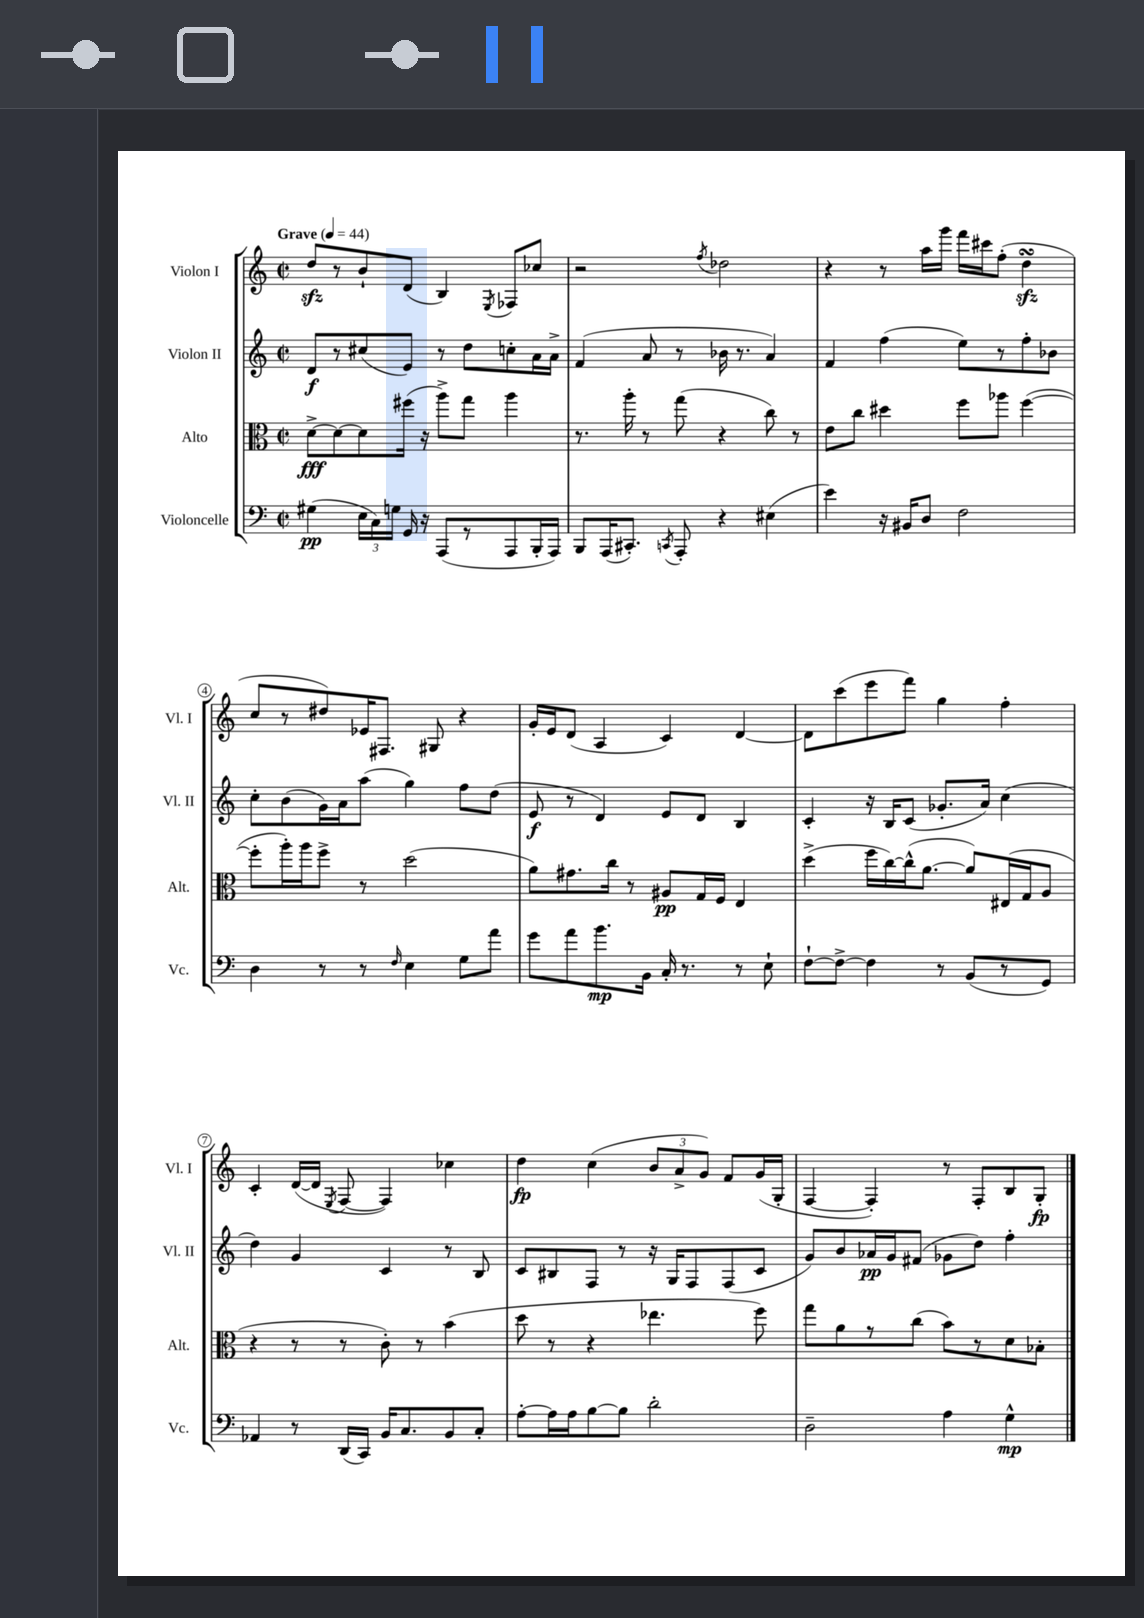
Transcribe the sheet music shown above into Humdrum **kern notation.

**kern	**dynam	**kern	**dynam	**kern	**dynam	**kern	**dynam
*part4	*part4	*part3	*part3	*part2	*part2	*part1	*part1
*staff4	*staff4	*staff3	*staff3	*staff2	*staff2	*staff1	*staff1
*I"Violoncelle	*	*I"Alto	*	*I"Violon II	*	*I"Violon I	*
*I'Vc.	*	*I'Alt.	*	*I'Vl. II	*	*I'Vl. I	*
*clefF4	*	*clefC3	*	*clefG2	*	*clefG2	*
*k[]	*	*k[]	*	*k[]	*	*k[]	*
*M2/2	*	*M2/2	*	*M2/2	*	*M2/2	*
*met(c|)	*	*met(c|)	*	*met(c|)	*	*met(c|)	*
*MM44	*	*MM44	*	*MM44	*	*MM44	*
=1	=1	=1	=1	=1	=1	=1	=1
!	!	!	!	!	!	!LO:TX:a:B:t=Grave	!
(4G#X\	pp	[8d^\L	fff	8d/L	f	8ddzz/L	.
.	.	8d\_	.	8r	.	8r	.
24E\LL	.	8d\]	.	(8cc#X/	.	8b`/	.
24C\)	.	.	.	.	.	.	.
24Gn\JJ	.	.	.	.	.	.	.
16GG/	.	(16ff#X\Jk	.	8e/J)	.	(8d/J	.
16r	.	16r	.	.	.	.	.
(8AAA/L	.	8aa^\L)	.	8r	.	4B/)	.
8r	.	8gg\J	.	8dd\L	.	.	.
.	.	.	.	.	.	8qE/	.
8AAA/	.	4aa\	.	8ccn'\	.	8F-X/L	.
16BBB'/L	.	.	.	16a\L	.	8cc-X/J	.
16AAA/JJ)	.	.	.	16a^\JJ	.	.	.
=2	=2	=2	=2	=2	=2	=2	=2
8BBB/L	.	8.r	.	(4f/	.	2r	.
(16AAA/K	.	.	.	.	.	.	.
8.CC#X'/J)	.	16aa'\	.	.	.	.	.
.	.	8r	.	8a/	.	.	.
8qCCn/	.	.	.	.	.	.	.
8AAA'/	.	(8gg\	.	8r	.	.	.
.	.	.	.	.	.	8qff/	.
4r	.	4r	.	16b-X\	.	2dd-X\	.
.	.	.	.	8.r	.	.	.
(4E#X\	.	8cc\)	.	4a/)	.	.	.
.	.	8r	.	.	.	.	.
=3	=3	=3	=3	=3	=3	=3	=3
4e\)	.	8e\L	.	4f/	.	4r	.
.	.	8cc\J	.	.	.	.	.
16r	.	4dd#X\	.	(4ff\	.	8r	.
16BB#X/KL	.	.	.	.	.	.	.
8D/J	.	.	.	.	.	16aa\LL	.
.	.	.	.	.	.	16ggg\JJ	.
2F\	.	8ff\L	.	8ee\L)	.	16fff\LL	.
.	.	.	.	.	.	16ccc#X\J	.
.	.	8aa-X\J	.	8r	.	(8ff'\J	.
.	.	([4ff\	.	8ff'\	.	4ddzzsSSS\	.
.	.	.	.	8b-X\J	.	.	.
!!LO:LB:g=z
=4	=4	=4	=4	=4	=4	=4	=4
4D\	.	8ff'\L]	.	8cc'\L	.	8cc/L	.
.	.	16aa'\L)	.	(8b\	.	8r	.
.	.	16aa\J	.	.	.	.	.
8r	.	8ff^\J	.	16g\L)	.	8dd#X/)	.
.	.	.	.	16a\J	.	.	.
8r	.	8r	.	(8aa\J	.	16e-X/K	.
.	.	.	.	.	.	8.F#X/J	.
16qqF/	.	.	.	.	.	.	.
4E\	.	(2dd\	.	4gg\)	.	.	.
.	.	.	.	.	.	8G#X/	.
8G\L	.	.	.	8ff\L	.	4r	.
8a\J	.	.	.	(8dd\J	.	.	.
=5	=5	=5	=5	=5	=5	=5	=5
8g\L	.	8a\L)	.	8e/	f	16g'/LL	.
.	.	.	.	.	.	16e/J	.
8a\	.	8.g#X\	.	8r	.	(8d/J	.
8.b\	mp	.	.	4d/)	.	4A/	.
.	.	16cc\Jk	.	.	.	.	.
.	.	8r	.	.	.	.	.
16BB\Jk	.	.	.	.	.	.	.
16C'/	.	8A#X/L	pp	8e/L	.	4c/)	.
8.r	.	.	.	.	.	.	.
.	.	16G/L	.	8d/J	.	.	.
.	.	16F/JJ	.	.	.	.	.
8r	.	4E/	.	4B/	.	[4d/	.
8E`\	.	.	.	.	.	.	.
=6	=6	=6	=6	=6	=6	=6	=6
[8F`\L	.	(4dd^\	.	4c'/	.	8d\L]	.
8F^\J_	.	.	.	.	.	(8ccc\	.
4F\]	.	16ff\LL	.	16r	.	8eee\	.
.	.	[16cc\)	.	16B/KL	.	.	.
.	.	(16cc^^\J]	.	(8c/J	.	8fff\J)	.
.	.	[8.a\J	.	.	.	.	.
8r	.	.	.	8.g-X'/L	.	4gg\	.
(8BB/L	.	8a/L])	.	.	.	.	.
.	.	.	.	16a/Jk)	.	.	.
8r	.	(16E#X/L	.	(4cc\	.	4ff'\	.
.	.	16G/J	.	.	.	.	.
8GG/J)	.	8A/J	.	.	.	.	.
!!LO:LB:g=z
=7	=7	=7	=7	=7	=7	=7	=7
4AA-X/	.	4r	.	4dd\)	.	4c'/	.
8r	.	8r	.	4g/	.	([16d/LL	.
.	.	.	.	.	.	16d/JJ]	.
.	.	.	.	.	.	8qE/	.
(16DD/LL	.	8r	.	.	.	[8F/	.
16CC/JJ)	.	.	.	.	.	.	.
16BB/KL	.	8c'\)	.	4c/	.	4F/])	.
8.C/	.	.	.	.	.	.	.
.	.	8r	.	.	.	.	.
8BB/	.	(4b\	.	8r	.	4cc-X\	.
8C'/J	.	.	.	8B/	.	.	.
=8	=8	=8	=8	=8	=8	=8	=8
[8A'\L	.	8dd\	.	8c/L	.	4dd\	fp
16A\L]	.	8r	.	8B#X/	.	.	.
16A\J	.	.	.	.	.	.	.
[8B\	.	4r	.	8F/J	.	(4cc\	.
8B\J]	.	.	.	8r	.	.	.
2d'\	.	4.ee-X\	.	16r	.	12b/L	.
.	.	.	.	16G/KL	.	.	.
.	.	.	.	.	.	12a^/	.
.	.	.	.	8F/	.	.	.
.	.	.	.	.	.	12g/J)	.
.	.	.	.	(8F/	.	8f/L	.
.	.	8ff\)	.	8c/J	.	(16g/L	.
.	.	.	.	.	.	16G'/JJ	.
=9	=9	=9	=9	=9	=9	=9	=9
2D~\	.	8gg\L	.	8g/L)	.	[4F/	.
.	.	8a\	.	8b/	.	.	.
.	.	8r	.	16a-X/L	pp	4F'/])	.
.	.	.	.	16g/J	.	.	.
.	.	(8cc\J	.	(8f#X/J	.	.	.
4A\	.	8b\L)	.	8g-X\L	.	8r	.
.	.	8r	.	8dd\J)	.	8F'/L	.
4G^^\	mp	8d\	.	4ff'\	.	8B/	.
.	.	8B-X'\J	.	.	.	8G'/J	fp
==	==	==	==	==	==	==	==
*-	*-	*-	*-	*-	*-	*-	*-
